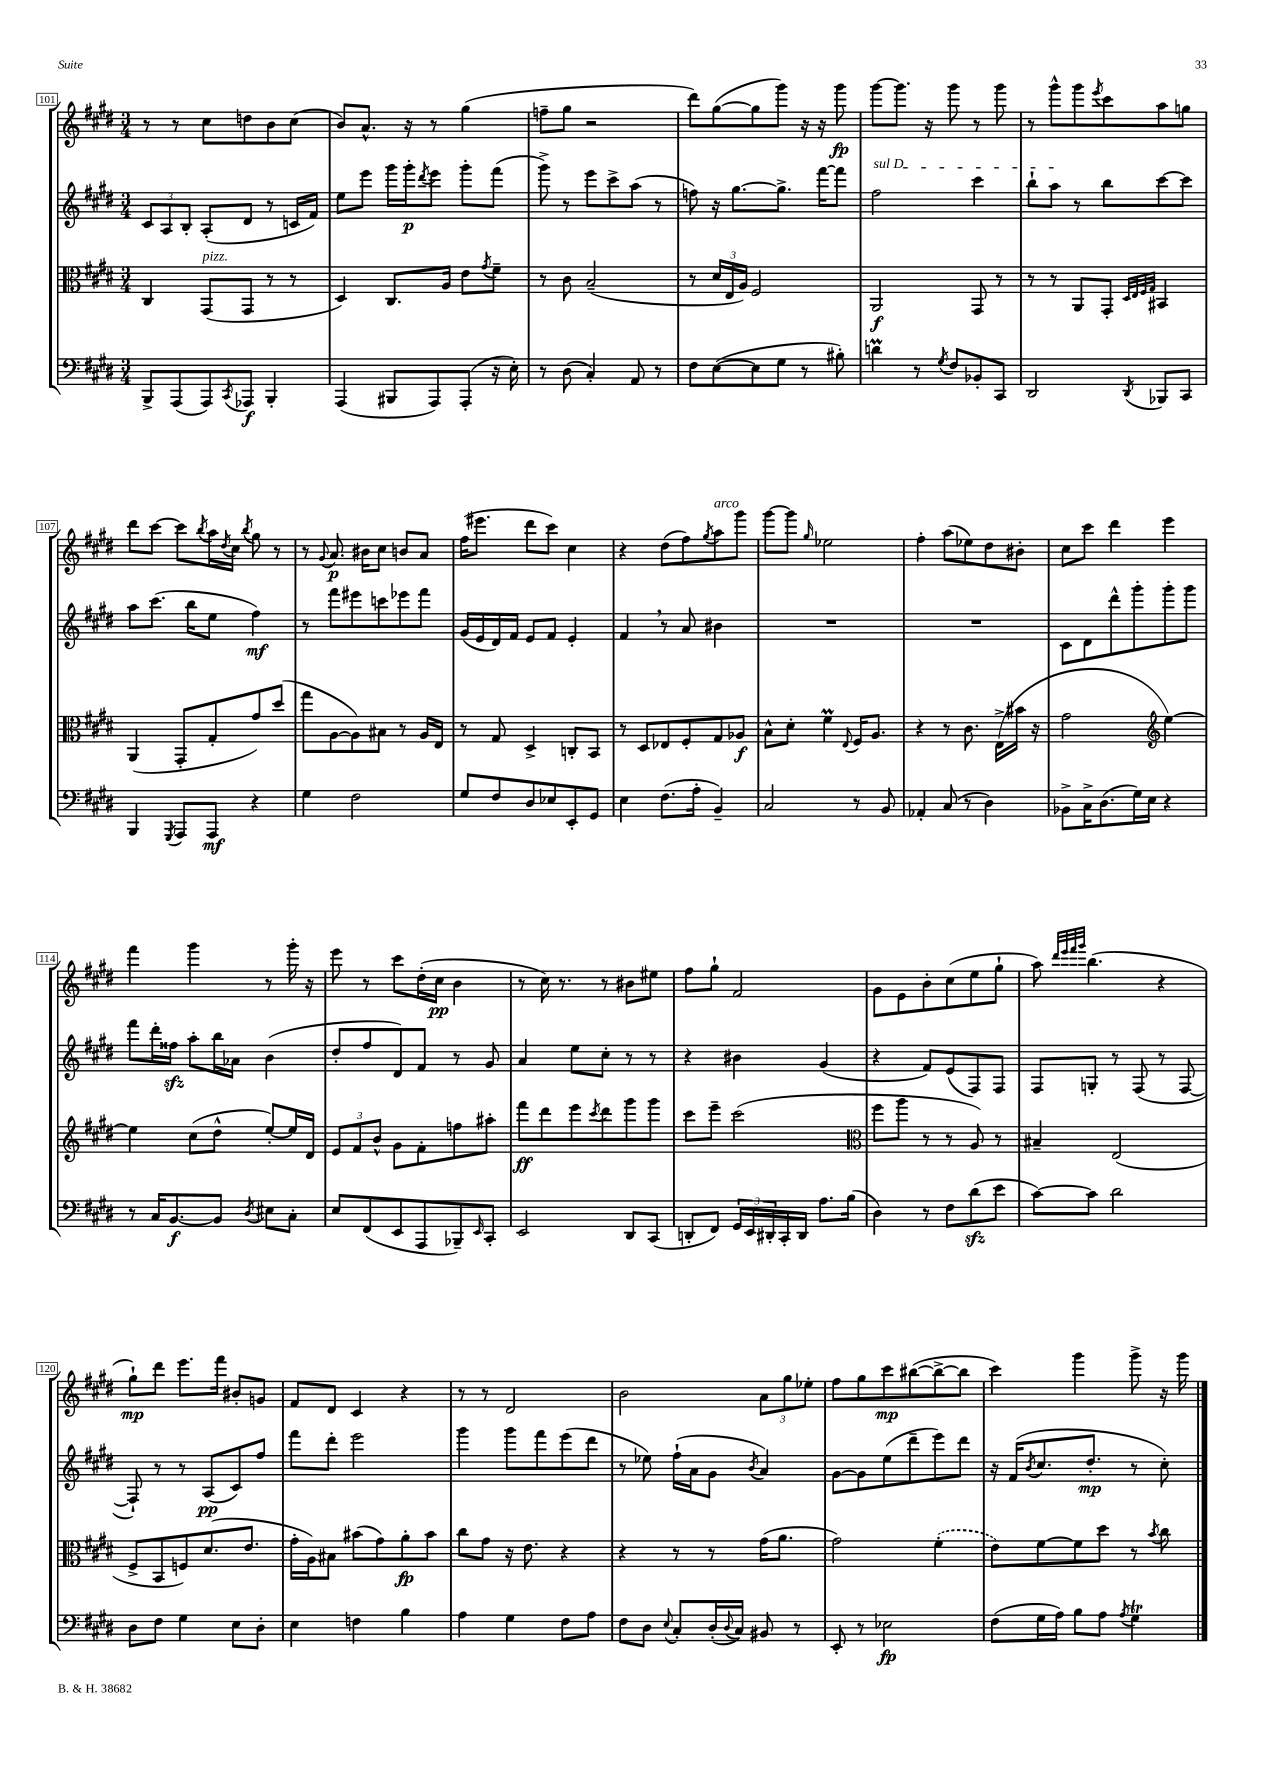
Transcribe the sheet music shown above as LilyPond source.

<<
\new StaffGroup <<
\new Staff = "s0" {
    \clef treble \key e \major \numericTimeSignature \time 3/4
    r8 r8 cis''8 d''8 b'8 cis''8( |
    b'8) a'8.-^ r16 r8 gis''4( |
    f''8-- gis''8 r2 |
    dis'''8) gis''8~( gis''8 gis'''8) r16 r16 gis'''8\fp |
    gis'''8~ gis'''8. r16 gis'''8 r8 gis'''8 |
    r8 gis'''8-^ gis'''8 \acciaccatura { e'''8 } cis'''8 a''8 g''8 |
    dis'''8 cis'''8~ cis'''8 \acciaccatura { b''8 } a''16 \acciaccatura { dis''8 } cis''16 \acciaccatura { b''8 } gis''8 r8 |
    r8 \appoggiatura { gis'8 } a'8.\p bis'16 cis''8 b'8 a'8 |
    fis''16( eis'''8. dis'''8 cis'''8) cis''4 |
    r4 dis''8( fis''8) \acciaccatura { gis''8 } a''8^\markup { \italic "arco" } gis'''8 |
    gis'''8~ gis'''8 \grace { gis''16 } ees''2 |
    fis''4-. a''8( ees''8) dis''8 bis'8-. |
    cis''8 cis'''8 dis'''4 e'''4 |
    fis'''4 gis'''4 r8 gis'''16-. r16 |
    e'''8 r8 cis'''8 dis''16-.( cis''16\pp b'4 |
    r8 cis''16) r8. r8 bis'8 eis''8 |
    fis''8 gis''8-! fis'2 |
    gis'8 e'8 b'8-. cis''8( e''8 gis''8-! |
    a''8) \grace { dis'''32 e'''32 fis'''32 gis'''32 } b''4.( r4 |
    gis''8-!\mp) dis'''8 e'''8. fis'''16 bis'8-. g'8 |
    fis'8 dis'8 cis'4 r4 |
    r8 r8 dis'2 |
    b'2 \tuplet 3/2 { a'8 gis''8 ees''8-. } |
    fis''8 gis''8 cis'''8\mp bis''8~( bis''8~-> bis''8 |
    cis'''4) gis'''4 gis'''8-> r16 gis'''16 \bar "|." |
}
\new Staff = "s1" {
    \clef treble \key e \major \numericTimeSignature \time 3/4
    \tuplet 3/2 { cis'8 a8 b8-. } a8-.( dis'8 r8 c'16 fis'16) |
    e''8 e'''8 gis'''16 gis'''16-.\p \acciaccatura { dis'''8 } e'''8 gis'''8-. fis'''8( |
    gis'''8->) r8 e'''8 cis'''8-> a''8( r8 |
    f''8) r16 gis''8.~ gis''8.-> fis'''16~ fis'''8 |
    \once \override TextSpanner.bound-details.left.text = \markup { \italic "sul D" } fis''2\startTextSpan cis'''4 |
    b''8-! a''8\stopTextSpan r8 b''8 cis'''8~ cis'''8 |
    a''8 cis'''8.( b''16 e''8 fis''4\mf) |
    r8 fis'''8 eis'''8 c'''8 ees'''8 fis'''8 |
    gis'16( e'16 dis'16) fis'16 e'8 fis'8 e'4-. |
    fis'4 \breathe r8 a'8 bis'4 |
    R2. |
    R2. |
    cis'8 dis'8 dis'''8-^ gis'''8-. gis'''8-. gis'''8 |
    fis'''8 dis'''16-. fisis''16\sfz a''8-. b''16 aes'16 b'4( |
    dis''8-. fis''8 dis'8) fis'8 r8 gis'8 |
    a'4 e''8 cis''8-. r8 r8 |
    r4 bis'4 gis'4( |
    r4 fis'8) e'8( fis8) fis8 |
    fis8 g8-. r8 fis8( r8 fis8~ |
    fis8-!) r8 r8 a8\pp( cis'8) fis''8 |
    fis'''8 dis'''8-. e'''2 |
    gis'''4 gis'''8 fis'''8 e'''8( dis'''8 |
    r8 ees''8) fis''16-!( a'16 gis'8 \acciaccatura { b'8 } a'4) |
    gis'8~ gis'8 e''8( dis'''8-- e'''8) dis'''8 |
    r16 fis'16( \acciaccatura { b'8 } cis''8. dis''8.-.\mp r8 cis''8-.) \bar "|." |
}
\new Staff = "s2" {
    \clef alto \key e \major \numericTimeSignature \time 3/4
    cis4 gis,8^\markup { \italic "pizz." }( gis,8 r8 r8 |
    dis4) cis8. a16 e'8 \acciaccatura { gis'8 } fis'8-- |
    r8 cis'8 b2--( |
    r8 \tuplet 3/2 { dis'16 e16 a16) } fis2 |
    a,2\f gis,8 r8 |
    r8 r8 a,8 gis,8-. \grace { dis32 e32 fis32 gis32 } bis,4 |
    a,4( gis,8-. gis8-. gis'8) dis''8( |
    gis''8 a8~ a8) bis8 r8 a16 e16 |
    r8 gis8 dis4-> c8-. b,8 |
    r8 dis8 ees8 fis8-. gis8 aes8\f |
    b8-^ dis'8-. fis'4\prall \appoggiatura { e8 } fis16 a8. |
    r4 r8 cis'8. e16->( bis'16 r16 |
    gis'2 \clef treble e''4~) |
    e''4 cis''8( dis''8-^ e''8~-.) e''16 dis'16 |
    \tuplet 3/2 { e'8 fis'8 b'8-^ } gis'8 fis'8-. f''8 ais''8-. |
    fis'''8\ff dis'''8 e'''8 \acciaccatura { cis'''8 } dis'''8 gis'''8 gis'''8 |
    cis'''8 e'''8-- cis'''2( |
    \clef alto fis''8 a''8 r8 r8 a8) r8 |
    bis4-- e2( |
    fis8-> b,8 f8) dis'8.( e'8. |
    gis'16-. a16) bis8 bis'8( gis'8) a'8-.\fp bis'8 |
    cis''8 gis'8 r16 e'8. r4 |
    r4 r8 r8 gis'16( a'8. |
    gis'2) \once \slurDashed fis'4-.( |
    e'8) fis'8~ fis'8 dis''8 r8 \acciaccatura { b'8 } cis''8 \bar "|." |
}
\new Staff = "s3" {
    \clef bass \key e \major \numericTimeSignature \time 3/4
    b,,8-> a,,8( a,,8) \acciaccatura { cis,8 } aes,,8\f b,,4-. |
    a,,4( bis,,8 a,,8) a,,8-.( r16 e16-.) |
    r8 dis8( cis4-.) a,8 r8 |
    fis8 e8~( e8 gis8 r8 bis8-.) |
    d'4\prall r8 \acciaccatura { gis8 } fis8 bes,8-. cis,8 |
    dis,2 \acciaccatura { dis,8 } bes,,8 cis,8 |
    b,,4 \acciaccatura { gis,,8 } a,,8 a,,8\mf r4 |
    gis4 fis2 |
    gis8 fis8 dis8 ees8 e,8-. gis,8 |
    e4 fis8.( a16-. b,4--) |
    cis2 r8 b,8 |
    aes,4-. cis8( r8 dis4) |
    bes,8-> cis16-> dis8.( gis16) e16 r4 |
    r8 cis16 b,8.~\f b,8 \acciaccatura { dis8 } eis8 cis8-. |
    e8 fis,8( e,8 a,,8 bes,,8--) \grace { e,16 } cis,8-. |
    e,2 dis,8 cis,8( |
    d,8-. fis,8) \tuplet 3/2 { gis,16 e,16 dis,16-. } cis,16-. dis,16 a8. b16( |
    dis4) r8 fis8 dis'8\sfz( e'8 |
    cis'8~) cis'8 dis'2 |
    dis8 fis8 gis4 e8 dis8-. |
    e4 f4 b4 |
    a4 gis4 fis8 a8 |
    fis8 dis8 \appoggiatura { e8 } cis8-. dis16-.( \appoggiatura { dis8 } cis16) bis,8 r8 |
    e,8-. r8 ees2\fp |
    fis8( gis16 a16) b8 a8 \acciaccatura { a8 } gis4\trill \bar "|." |
}
>>
>>
\layout { \context { \Score currentBarNumber = #101 \override BarNumber.stencil = #(make-stencil-boxer 0.1 0.3 ly:text-interface::print) } }
